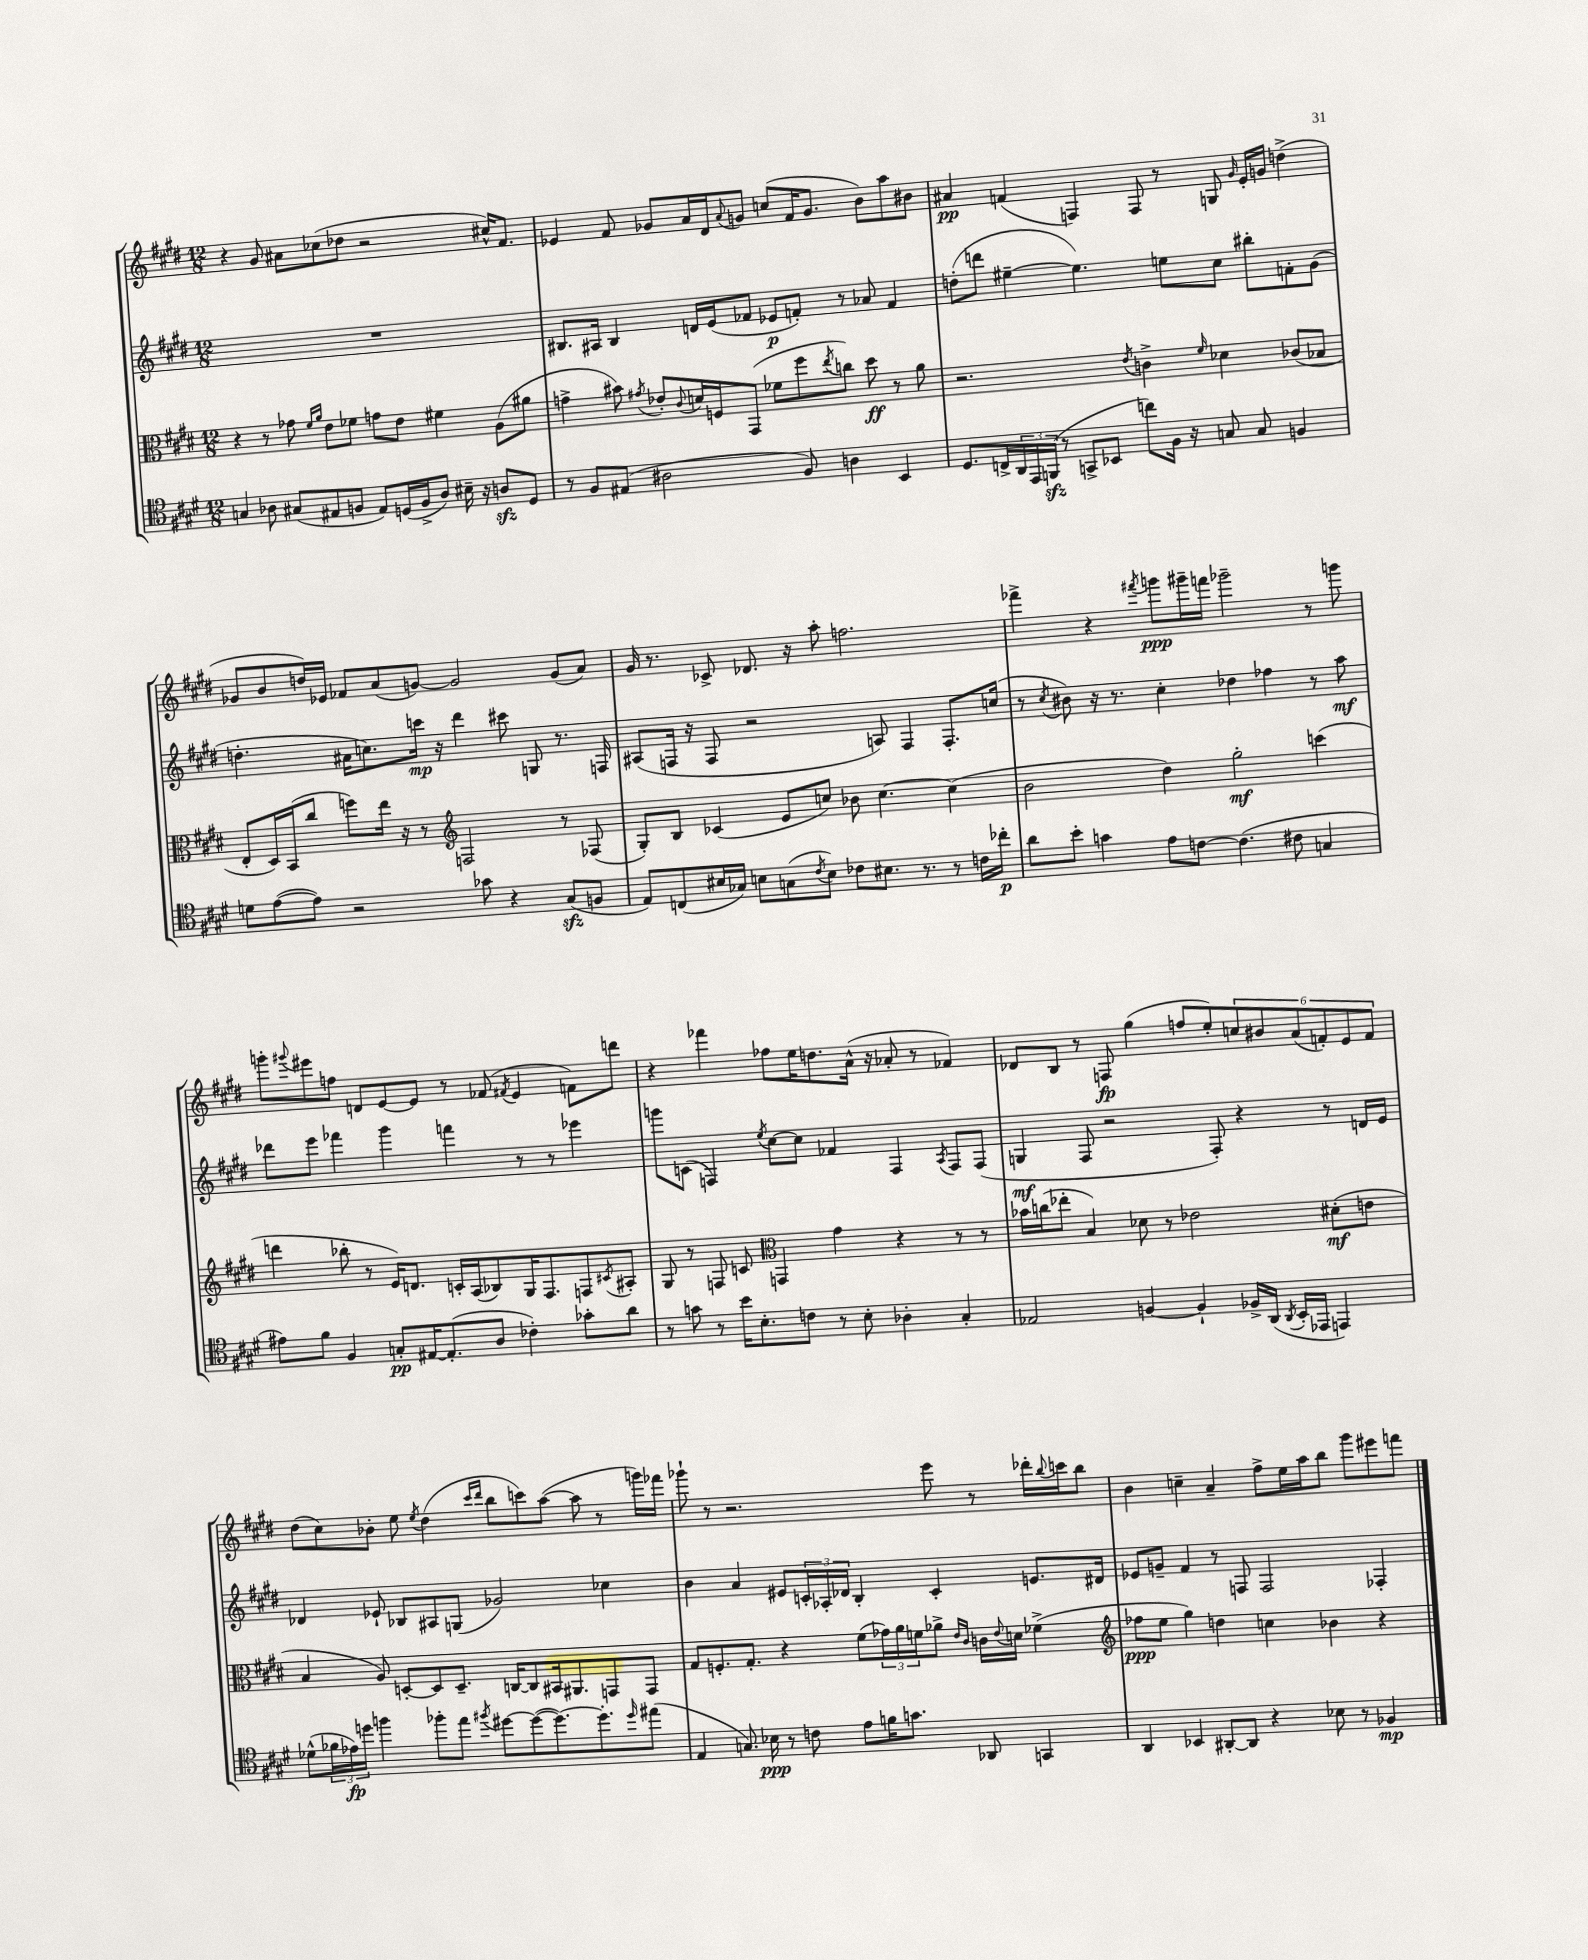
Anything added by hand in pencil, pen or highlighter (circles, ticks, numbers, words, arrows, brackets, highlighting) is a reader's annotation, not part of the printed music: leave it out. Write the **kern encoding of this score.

**kern	**kern	**kern	**kern
*staff4	*staff3	*staff2	*staff1
*clefC4	*clefC3	*clefG2	*clefG2
*k[f#c#g#d#]	*k[f#c#g#d#]	*k[f#c#g#d#]	*k[f#c#g#d#]
*M12/8	*M12/8	*M12/8	*M12/8
4G	4r	1.r	4r
8A-	8r	.	8g#
(8G#	8g-	.	8a#
.	16qqf#	.	.
.	16qqa	.	.
8E#	8e	.	(8cc-
8F	8f-	.	8dd-
8E#)	8g	.	2r
(16D	8e	.	.
16F^	.	.	.
8A-)	4f#	.	.
16B#~	.	.	.
16r	.	.	.
8A	(8A	.	16cc#^^)
.	.	.	8.f#
8D	8a#	.	.
=	=	=	=
8r	4g^	8.B#	4e-
8F#	.	.	.
.	.	16A#	.
(8E#	8b#)	4B#	8f#
.	8qg#	.	.
2A#	8e-'	.	8g-
.	8qqc#	.	.
.	16d	16d	16a
.	16F	(16e	16d#
.	.	.	8qqa
.	(8GG#	8f-	8g
.	8f-	8e-	(8cc
8F#)	8ff#	8f')	16f#
.	.	.	8.g
.	8qee	.	.
4A	8cc)	8r	.
.	8dd#	8a-	8b)
4BB	8r	4f	8aa
.	8a	.	8b#
=	=	=	=
8.D#	2.r	(8dd'	4a#
.	.	8ddd	.
16C^	.	.	.
24AA	.	[4ee#~	(4f
24EE	.	.	.
(24FF	.	.	.
8r	.	.	.
8GG^	.	4.ee#])	4F)
8BB-	.	.	.
.	8qe	.	.
8cc)	4c^	.	8F
16F#	.	8ee	8r
16r	.	.	.
.	16qqf#	.	.
8G	4d-	8cc#	8G
.	.	.	16qqg#
8G	.	8bb#'	16e'
.	.	.	16g
4F	(8c-	8f'	(4dd^
.	8B-	(8g#	.
=	=	=	=
8d	8E'	4.dd'	8g-
([8e	16D#)	.	8b
.	(16BB	.	.
8e])	8cc#	.	16dd)
.	.	.	16e-
2r	8ff)	16a#	8f-
.	.	8.cc)	.
.	16ee	.	(8a
.	16r	.	.
.	8r	16ccc	[8g)
.	.	16r	.
*	*clefG2	*	*
.	2F	4ddd#	2g]
8g-	.	.	.
4r	.	8ccc#	.
.	.	8G	.
(8G#	8r	8.r	(8g
8F	(8F-	.	8a)
.	.	16F	.
=	=	=	=
8E)	8G#')	(8A#	16g#
.	.	.	8.r
(8C	8B	16F	.
.	.	16r	.
16B#	(4c-	8F	8c-^
16G-)	.	.	.
8B	.	2r	8.d-
(8G	8e	.	.
.	.	.	16r
8qc#	.	.	.
8B)	8cc)	.	8aa'
8c-	8b-	.	2.ff
8.B#	[4.cc	8A)	.
.	.	4F	.
8.r	.	.	.
8r	(4cc]	8.F'	.
16c	.	.	.
16cc-'	.	(16cc	.
=	=	=	=
8a	2b	8r	4fff-^
.	.	8qcc#	.
8b'	.	8b#)	.
4g	.	16r	4r
.	.	8.r	.
.	.	.	8qfff#
8e	4dd#)	4cc#'	8ggg
[8c	.	.	16ggg#~
.	.	.	16fff
(4.c]	2gg#'	4dd-	2ggg-~
.	.	4ff-	.
8c#	.	.	.
4G	(4ccc	8r	8r
.	.	8aa	8ggg
=	=	=	=
8e#)	4ddd	8ddd-	8ggg'
.	.	.	8qqggg#
8f#	.	8eee	8eee#
4F#	8bb-'	4fff-	8ff
.	8r	.	8d
8G'	16e)	4ggg#	[8e
.	8.d	.	.
[16E#	.	.	8e]
(8.E#']	.	.	.
.	16c'	4fff	8r
.	(16A	.	.
8A	8B-)	.	(8f-
.	.	.	8qf#
4c-')	16G#	8r	4e
.	8.F#	.	.
.	.	8r	.
8g-'	8F	4eee-	8f)
.	8qc#	.	.
8a	8A#'	.	8ddd
=	=	=	=
8r	8G#	8ggg	4r
8g	8r	(8c	.
8r	8F	4F)	4fff-
16b	8c	.	.
8.B'	.	.	.
*	*clefC3	*	*
.	.	8qee	.
.	4GG	[8cc#	8ff-
8c	.	8cc#]	16ee
.	.	.	8.dd
8r	4g#	4f-	.
8B'	.	.	(16a^^
.	.	.	16r
4A-'	4r	4F	8a-'
.	.	.	8r
.	.	8qA	.
4G#'	8r	8F	4f-)
.	8r	(8F	.
=	=	=	=
2E-	16b-	4G	8d-
.	(16cc	.	.
.	8ee-'	.	8B
.	4B)	8F#	8r
.	.	2r	8F
[4F	8d-	.	(4gg#
.	8r	.	.
4F`]	2e-	.	8ff
.	.	8F#')	8ee')
16F-^	.	4r	12cc
(16AA	.	.	.
.	.	.	12b#
8qAA	.	.	.
16BB'	.	.	.
.	.	.	(12a
16EE-	.	.	.
4EE)	(8d#'	8r	12f')
.	.	.	12e
.	8e	16d	.
.	.	.	12f
.	.	16e	.
=	=	=	=
(8d-^^	4B	4d-	(8dd#
24f-	.	.	8cc#)
24e-)	.	.	.
24dd	.	.	.
4ff	8A)	8e-`	8b-'
.	[8D'	8B-	8ee
.	.	.	8qee
8ff-'	8D]	8A#	(4dd#
8ee	8.D~	(8G	.
.	.	.	16qqccc#
8qff#	.	.	16qqddd#
[8dd#	.	2g-)	8bb
.	[16C	.	.
(8dd#_	8C]	.	8ccc)
8.dd#_)	16BB#	.	([8aa
.	8.AA#	.	.
.	.	.	8aa]
8.dd#']	.	.	.
.	8GG	4cc-	8r
16qqdd#	.	.	.
(8ee#	8GG	.	16ggg)
.	.	.	16fff-
=	=	=	=
4E	8G#	4b	8ggg-`
.	8.F'	.	8r
8.G)	.	4a	2.r
.	8.G#'	.	.
16B-	.	.	.
8r	4r	8e#	.
8c	.	24c'	.
.	.	24A-'	.
.	.	24d-	.
8e	(8f#	4B'	.
16f	24g-)	.	.
.	24a	.	.
8.g	.	.	.
.	24f	.	.
.	8a-^	4c'	8eee
.	16qqe	.	.
.	16qqc#	.	.
8AA-	16c	.	8r
.	8qqe	.	.
.	16d	.	.
4GG	(4f-^	8.e	16ddd-'
.	.	.	8qqbb
.	.	.	16ccc
.	.	.	8bb
.	.	16d#	.
=	=	=	=
*	*clefG2	*	*
4AA	8ff-	8e-	4b
.	8ee	8g~	.
4BB-	4gg#)	4f#	4cc~
[8AA#'	4dd	8r	4a~
8AA#]	.	8F	.
4r	4cc	2F	8ff#^
.	.	.	16ee
.	.	.	16aa
8B-	4b-	.	8bb
8r	.	.	8ggg#
4F-	4r	4F-'	8eee#
.	.	.	8fff
==	==	==	==
*-	*-	*-	*-
